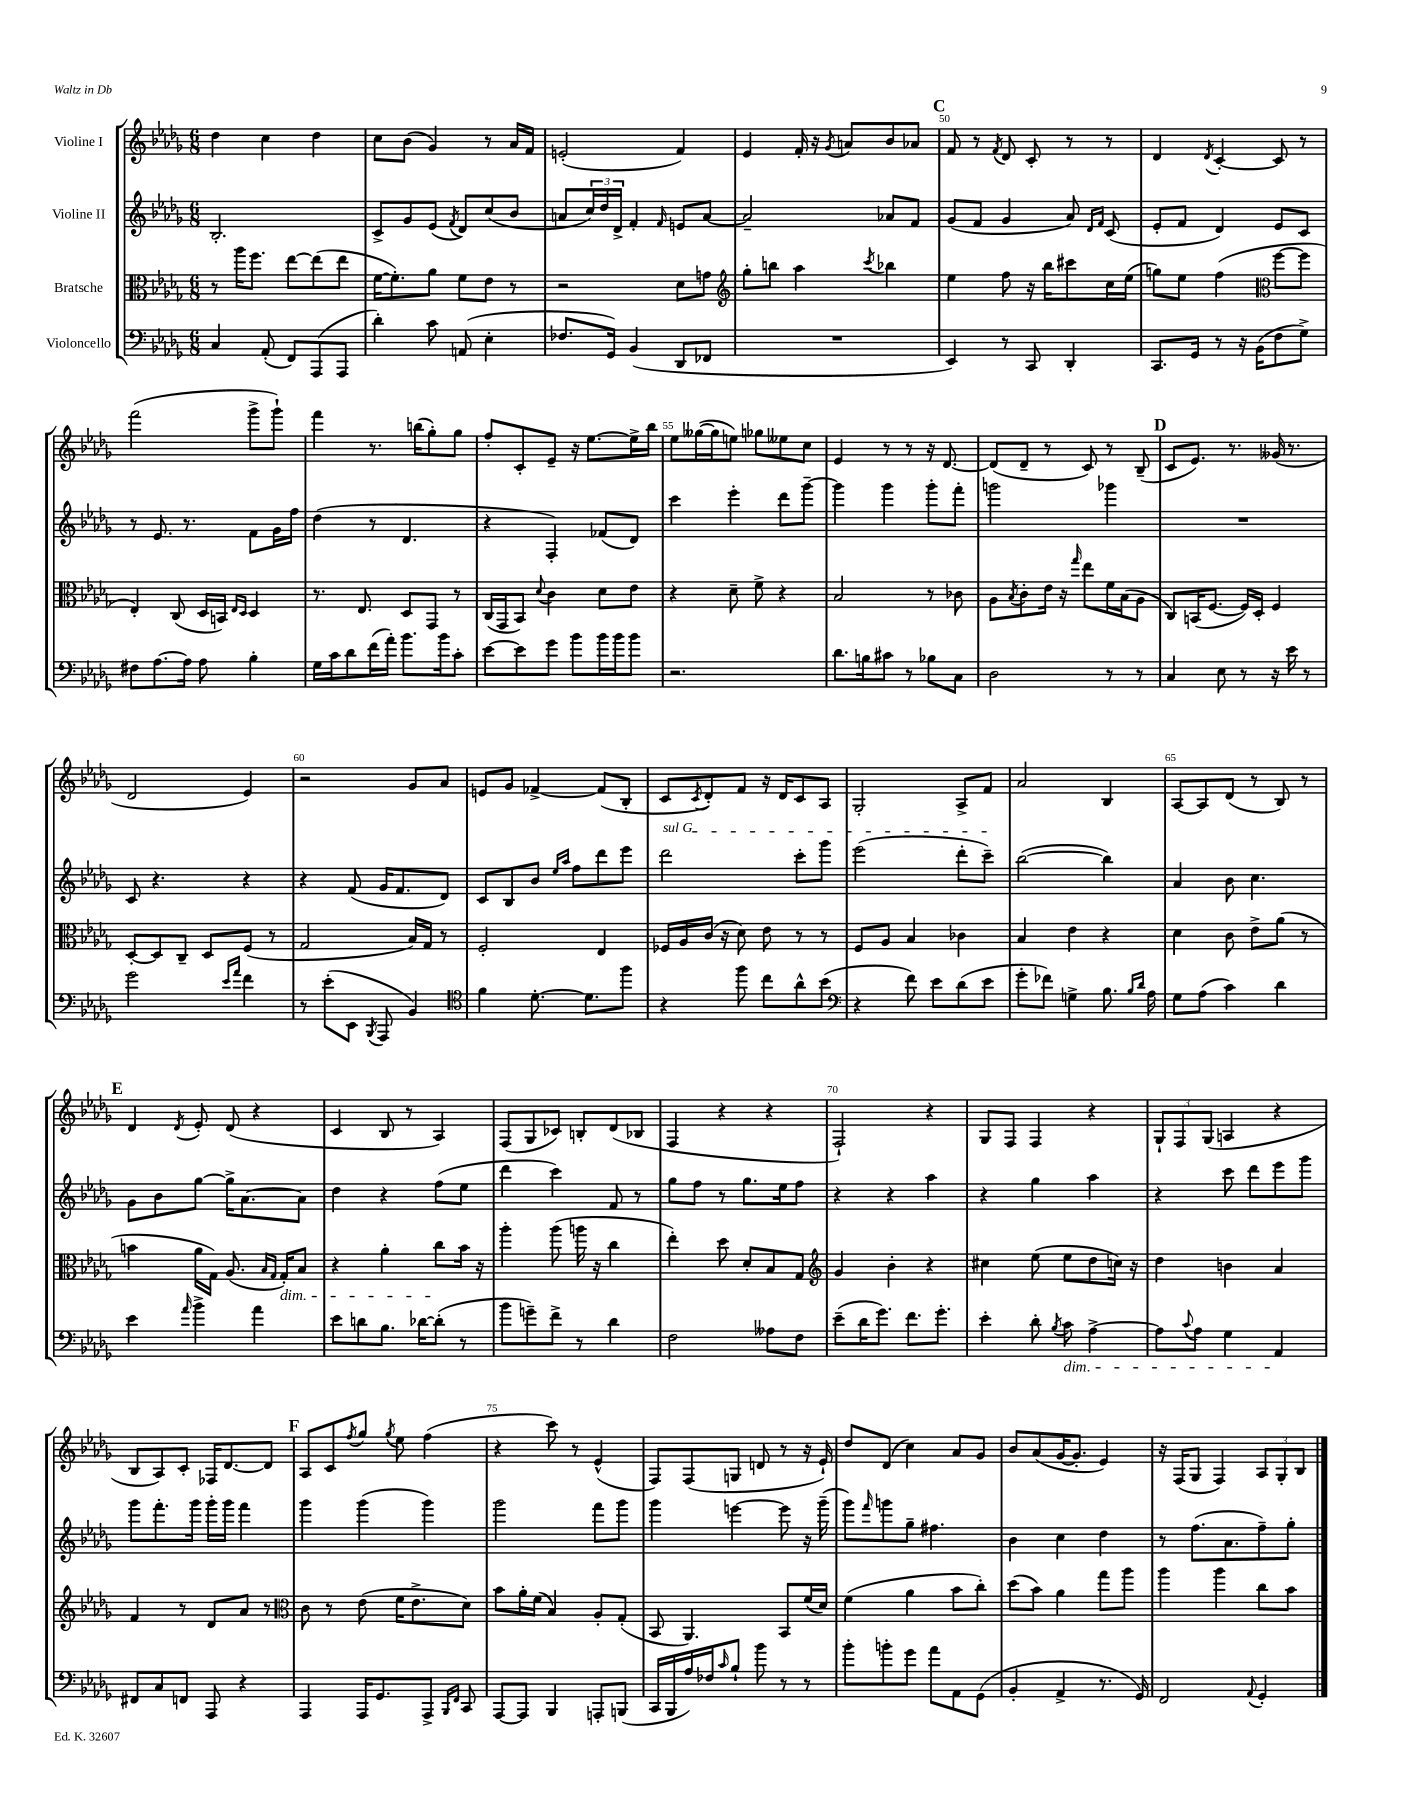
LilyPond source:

<<
\new StaffGroup <<
\new Staff = "s0" \with { instrumentName = "Violine I" } {
    \clef treble \key des \major \numericTimeSignature \time 6/8
    des''4 c''4 des''4 |
    c''8 bes'8( ges'4) r8 aes'16 f'16 |
    e'2-.( f'4) |
    ees'4 f'16-. r16 \acciaccatura { ges'8 } a'8 bes'8 aes'8 |
    \mark \markup { \bold "C" } f'8 r8 \acciaccatura { f'8 } des'8 c'8-. r8 r8 |
    des'4 \acciaccatura { des'8 } c'4~-. c'8 r8 |
    f'''2( ges'''8-> ges'''8-!) |
    f'''4 r8. b''16( ges''8-.) ges''8 |
    f''8-. c'8-. ees'8-- r16 ees''8.~ ees''16-> bes''16 |
    ees''8 geses''16~( geses''16 e''8) ges''8 eeses''8 c''8 |
    ees'4 r8 r8 r16 des'8.~ |
    des'8( des'8-- r8 c'8) r8 bes8--( |
    \mark \markup { \bold "D" } c'8 ees'8.) r8. geses'16( r8. |
    des'2 ees'4) |
    r2 ges'8 aes'8 |
    e'8 ges'8 fes'4~-> fes'8( bes8-. |
    c'8 \acciaccatura { c'8 } des'8-.) f'8 r16 des'16 c'8 aes8 |
    ges2-. aes8-> f'8 |
    aes'2 bes4 |
    aes8~ aes8 des'8( r8 bes8) r8 |
    \mark \markup { \bold "E" } des'4 \acciaccatura { des'8 } ees'8-. des'8( r4 |
    c'4 bes8 r8 aes4) |
    f8( ges8 ces'8) b8-. des'8( bes8 |
    f4 r4 r4 |
    f2-!) r4 |
    ges8 f8 f4 r4 |
    \tuplet 3/2 { ges8-! f8 ges8( } a4 r4 |
    bes8 aes8) c'8-. fes16 des'8.~ des'8 |
    \mark \markup { \bold "F" } aes8 c'8 \acciaccatura { f''8 } ges''8 \acciaccatura { ges''8 } ees''8 f''4( |
    r4 c'''8) r8 ees'4-^( |
    f8) f8( g8 d'8 r8 r16 ees'16-!) |
    des''8 des'8( c''4) aes'8 ges'8 |
    bes'8 aes'8( ges'16~ ges'8.-. ees'4) |
    r16 f16( ges8 f4) \tuplet 3/2 { aes8 ges8-. bes8 } \bar "|." |
}
\new Staff = "s1" \with { instrumentName = "Violine II" } {
    \clef treble \key des \major \numericTimeSignature \time 6/8
    bes2.-. |
    c'8-> ges'8 ees'8( \acciaccatura { f'8 } des'8) c''8( bes'8 |
    a'8 \tuplet 3/2 { c''16) des''16 des'16-> } f'4-. \grace { f'16 } e'8 a'8~ |
    a'2-- aes'8 f'8 |
    \mark \markup { \bold "C" } ges'8( f'8 ges'4 aes'8) \grace { des'16 f'16 } c'8( |
    ees'8-. f'8 des'4) ees'8 c'8 |
    r8 ees'8. r8. f'8 ges'16 f''16 |
    des''4( r8 des'4. |
    r4 f4-.) fes'8( des'8) |
    c'''4 ees'''4-. des'''8 ges'''8~-- |
    ges'''4 ges'''4 ges'''8-. f'''8-. |
    g'''2 ges'''4 |
    \mark \markup { \bold "D" } R2. |
    c'8 r4. r4 |
    r4 f'8( ges'16 f'8. des'8) |
    c'8 bes8 bes'8 \grace { ees''16 aes''16 } f''8 des'''8 ees'''8 |
    \once \override TextSpanner.bound-details.left.text = \markup { \italic "sul G" } des'''2\startTextSpan c'''8-. ges'''8 |
    ees'''2( des'''8-. c'''8--\stopTextSpan) |
    bes''2~( bes''4) |
    aes'4 bes'8 c''4. |
    \mark \markup { \bold "E" } ges'8 bes'8 ges''8~ ges''16-> aes'8.~ aes'8 |
    des''4 r4 f''8( ees''8 |
    des'''4 c'''4) f'8 r8 |
    ges''8 f''8 r8 ges''8. ees''16 f''8 |
    r4 r4 aes''4 |
    r4 ges''4 aes''4 |
    r4 c'''8 des'''8 ees'''8 ges'''8 |
    ges'''8 f'''8.-. ges'''16 ges'''16-. ges'''16 f'''4 |
    \mark \markup { \bold "F" } ges'''4 ges'''4( ges'''4) |
    ges'''2 f'''8 ges'''8 |
    ges'''4 e'''4~ e'''8 r16 ges'''16--( |
    ges'''8) \grace { f'''16 } g'''8 ges''8-- fis''4. |
    bes'4 c''4 des''4 |
    r8 f''8.( aes'8. f''8--) ges''8-. \bar "|." |
}
\new Staff = "s2" \with { instrumentName = "Bratsche" } {
    \clef alto \key des \major \numericTimeSignature \time 6/8
    r8 aes''16 f''8. ees''8~ ees''8( ees''8 |
    f'16~ f'8.-.) aes'8 f'8 ees'8 r8 |
    r2 des'8 g'8 |
    \clef treble ges''8-. b''8 aes''4 \acciaccatura { c'''8 } bes''4 |
    \mark \markup { \bold "C" } ees''4 f''8 r16 bes''16 cis'''8 c''16 ees''16( |
    g''8) ees''8 f''4( \clef alto f''8~ f''8 |
    ees4-.) c8( des16 b,16) \grace { ees16 des16 } des4 |
    r8. ees8. des8 ges,8 r8 |
    c16( ges,16 bes,8) \appoggiatura { des'8 } c'4 des'8 ees'8 |
    r4 des'8-- f'8-> r4 |
    bes2 r8 ces'8 |
    aes8 \acciaccatura { bes8 } c'8-. ees'16 r16 \grace { ges''16 } ees''8 f'16 bes16( aes8 |
    \mark \markup { \bold "D" } c8) b,16( f8.~ f16) des16-. f4 |
    des8~-. des8 c8-- des8 f8( r8 |
    ges2 bes16) ges16 r8 |
    f2-. ees4 |
    fes16 aes16 c'16( r16 des'8) ees'8 r8 r8 |
    f8 aes8 bes4 ces'4 |
    bes4 ees'4 r4 |
    des'4 c'8 ees'8-> aes'8( r8 |
    \mark \markup { \bold "E" } b'4 aes'16 ges16) aes8.( \grace { bes16 ges16 } ges16-.\dim) bes8 |
    r4 aes'4-. c''8\! bes'16 r16 |
    aes''4-. aes''8( a''16 r16 c''4 |
    ees''4-.) des''8 des'8-. bes8 ges8 |
    \clef treble ges'4 bes'4-. r4 |
    cis''4 ees''8( ees''8 des''8 c''16) r16 |
    des''4 b'4 aes'4 |
    f'4 r8 des'8 aes'8 r8 |
    \mark \markup { \bold "F" } \clef alto c'8 r8 ees'8( f'16 ees'8.-> des'8) |
    bes'8 aes'16-. f'16( bes4) aes8-. ges8-.( |
    bes,8 aes,4.) bes,8 f'16( des'16) |
    f'4( aes'4 bes'8 c''8-.) |
    des''8( bes'8) aes'4 ges''8 aes''8 |
    aes''4 aes''4 c''8 bes'8 \bar "|." |
}
\new Staff = "s3" \with { instrumentName = "Violoncello" } {
    \clef bass \key des \major \numericTimeSignature \time 6/8
    c4 aes,8-.( f,8) aes,,8( aes,,8 |
    des'4-.) c'8 a,8( ees4-. |
    fes8. ges,16) bes,4( des,8 fes,8 |
    R2. |
    \mark \markup { \bold "C" } ees,4) r8 c,8 des,4-. |
    c,8. ges,16 r8 r16 bes,16( f8 ges8->) |
    fis8 aes8.~ aes16 aes8 bes4-. |
    ges16 c'16 des'8 f'16( aes'16-.) bes'8. bes'16 c'8-. |
    ees'8~ ees'8 ges'8 bes'8 bes'16 bes'16 bes'8 |
    r2. |
    des'8. b16 cis'8 r8 bes8 c8 |
    des2 r8 r8 |
    \mark \markup { \bold "D" } c4 ees8 r8 r16 ees'16 r8 |
    ges'2 \grace { ees'16 aes'16 } f'4 |
    r8 ees'8-.( ees,8 \acciaccatura { bes,,8 } aes,,8 bes,4) |
    \clef tenor f'4 des'8.~-. des'8. f''8 |
    r4 f''8 c''8 aes'8-^ bes'8( |
    \clef bass r4 f'8) ees'8 des'8( ees'8 |
    ges'8-. fes'8) g4-> bes8. \grace { bes16 des'16 } aes16 |
    ges8 aes8( c'4) des'4 |
    \mark \markup { \bold "E" } ees'4 \grace { aes'16 } bes'4-> aes'4 |
    ees'8 d'8 bes8. des'16~ des'8-.( r8 |
    bes'8 g'8--) f'8-> r8 des'4 |
    f2 aeses8 f8 |
    ees'8--( des'16 ges'8.) f'8. ges'8.-. |
    ees'4-. des'8-. \acciaccatura { bes8 } c'8\dim aes4~-> |
    aes8 \appoggiatura { c'8 } aes8 ges4 aes,4\! |
    fis,8 c8 f,8 aes,,8 r4 |
    \mark \markup { \bold "F" } aes,,4 aes,,16 ges,8. aes,,8-> \grace { bes,,16 f,16 } c,8 |
    aes,,8~ aes,,8 bes,,4 a,,8-. b,,8( |
    c,16 bes,,16 aes16) fes16 \grace { c'16 } bes8-! bes'8 r8 r8 |
    bes'8-. b'8-. ges'8 aes'8 aes,8 ges,8( |
    bes,4-. aes,4-> r8. ges,16) |
    f,2 \appoggiatura { aes,8 } ges,4-. \bar "|." |
}
>>
>>
\layout { \context { \Score currentBarNumber = #46 \override BarNumber.break-visibility = ##(#f #t #t) barNumberVisibility = #(every-nth-bar-number-visible 5) } }
